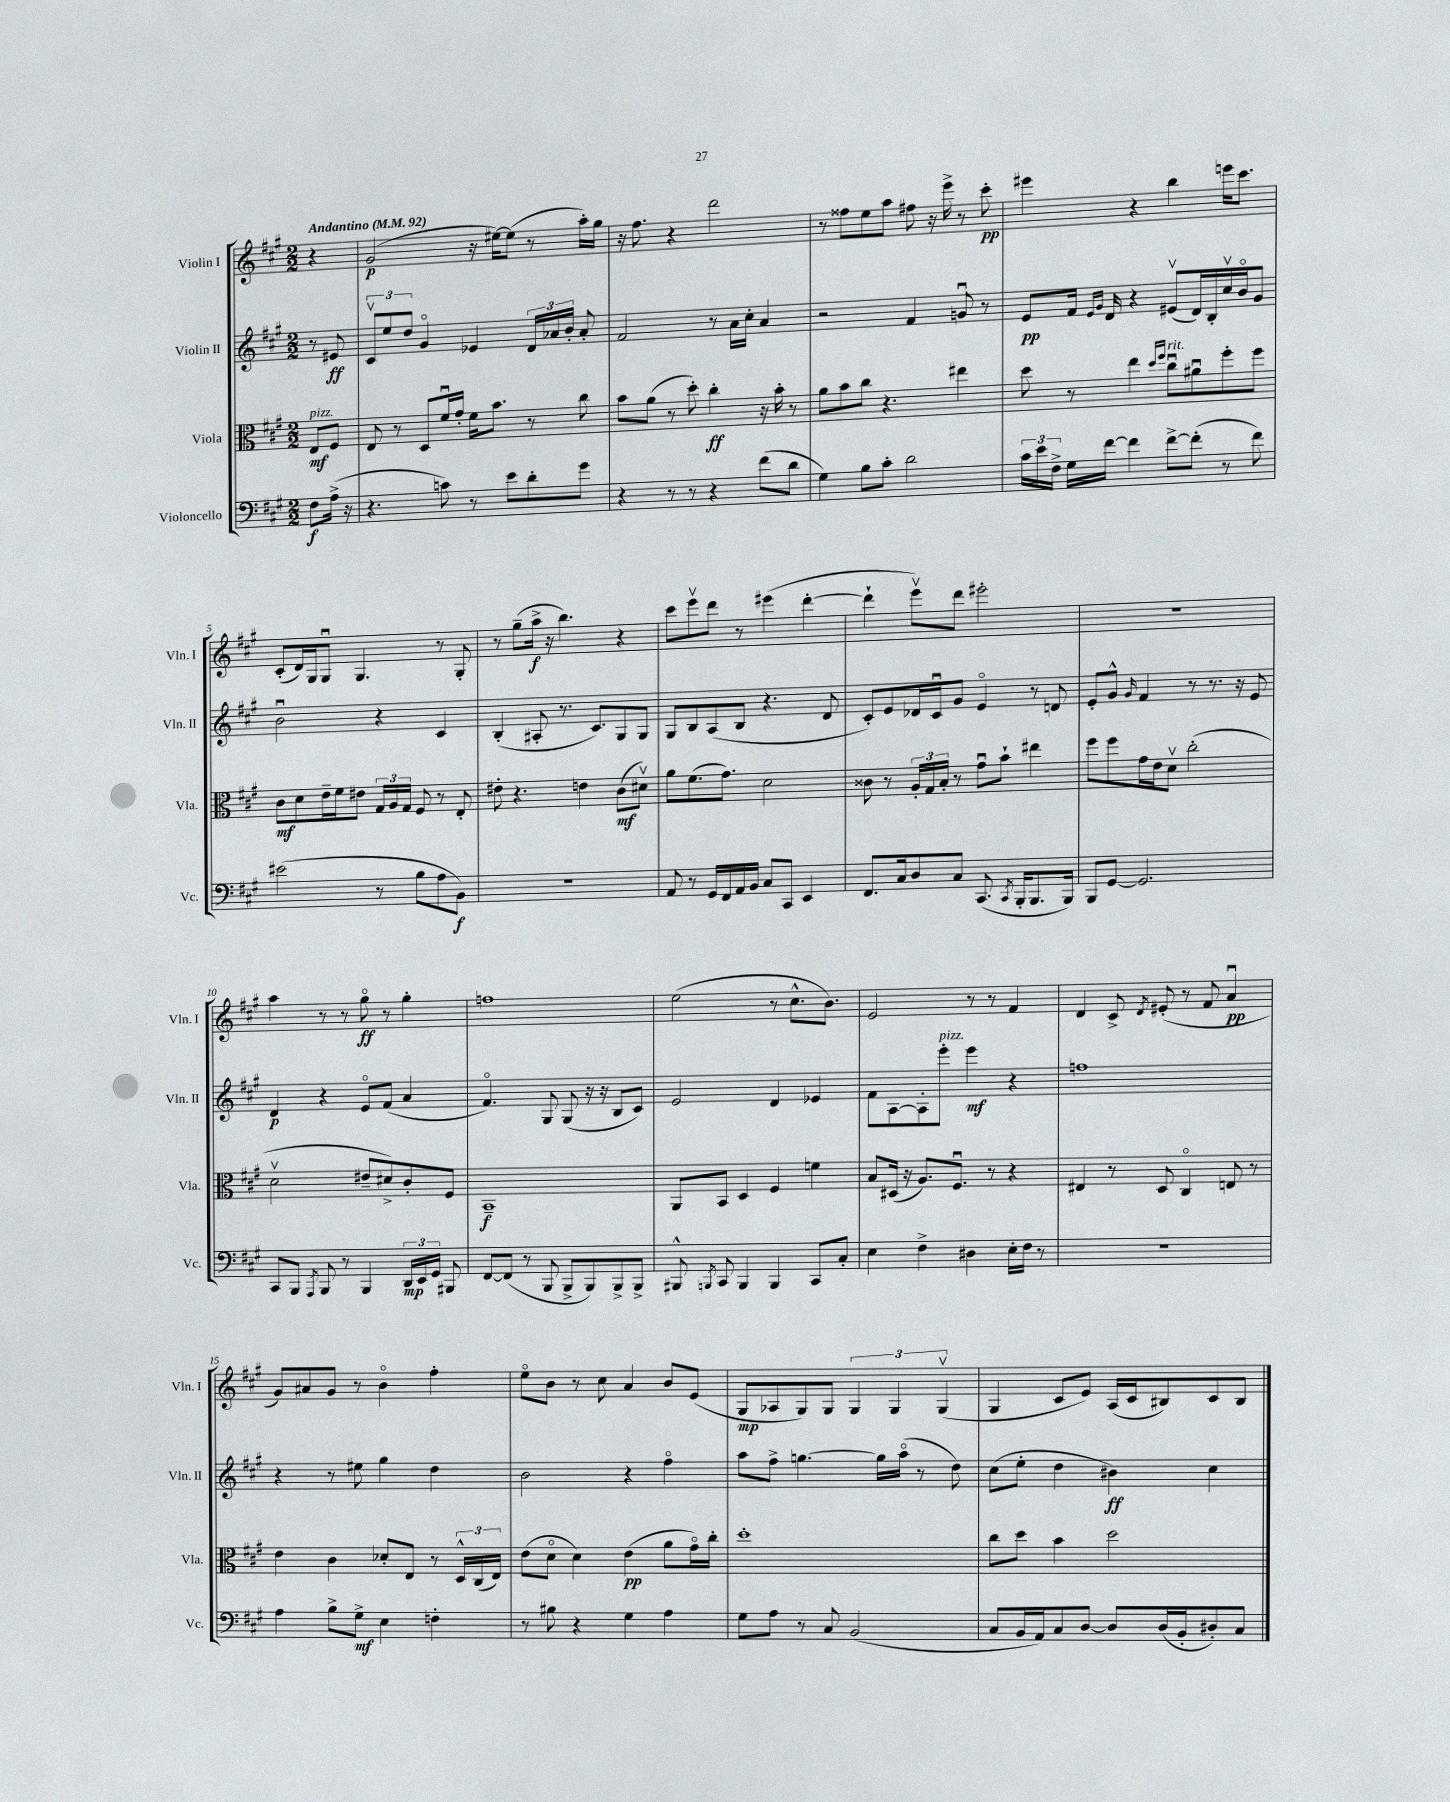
<<
\new StaffGroup <<
\new Staff = "s0" \with { instrumentName = "Violin I" shortInstrumentName = "Vln. I" } {
    \clef treble \key a \major \numericTimeSignature \time 2/2 \partial 4 \tempo "Andantino" 4 = 92
    \autoBeamOff r4 |
    gis'2\p( r16 eis''16[~) eis''8]( r8 a''16[-.) gis''16] |
    r16 fis''8. r4 d'''2 |
    r8 fisis''8[ e''8 a''8] fis''8 r16 e'''16-> r8 cis'''8-.\pp |
    eis'''4 r4 b''4 e'''16[ cis'''8.] |
    cis'8[-.( d'16) gis16 gis8]\downbow gis4. r8 gis8-. |
    r8 gis''8[--( a''16]->\f r16 b''4.) r4 |
    cis'''8[ e'''8\upbow d'''8] r8 eis'''4( d'''4~-. |
    d'''4-! e'''8[\upbow) d'''8] eis'''2-. |
    R1 |
    a''4 r8 r8 gis''8\flageolet\ff r8 gis''4-. |
    f''1 |
    e''2( r8 cis''8.[-^ b'8.]) |
    e'2 r8 r8 fis'4 |
    d'4 cis'8-> \acciaccatura { d'8 } eis'8-.( r8 fis'8 a'4\downbow\pp |
    gis'8[) ais'8 gis'8] r8 b'4\flageolet fis''4-. |
    e''8[\flageolet b'8] r8 cis''8 a'4 b'8[ e'8]( |
    gis8[\mp aes8 gis8) gis8] \tuplet 3/2 { gis4 gis4 gis4\upbow( } |
    gis4 cis'8[ e'8]) a16[( cis'16 bis8) cis'8 bis8] \bar "|." |
}
\new Staff = "s1" \with { instrumentName = "Violin II" shortInstrumentName = "Vln. II" } {
    \clef treble \key a \major \numericTimeSignature \time 2/2 \partial 4
    \autoBeamOff r8 eis'8\ff |
    \tuplet 3/2 { cis'8[\upbow e''8 d''8] } gis'4\flageolet ees'4 \tuplet 3/2 { d'16[ aes'16 b'16]-. } aes'8-. |
    fis'2 r8 a'16[ cis''16]-. a'4 |
    r2 fis'4 g'8\downbow r8 |
    e'8[\pp fis'16] \grace { e'16[ gis'16] } d'16 r4 eis'8[\upbow( d'16) b16-. cis''16\upbow b'16\flageolet gis'8] |
    b'2\downbow r4 cis'4 |
    b4-.( ais8-. r8. cis'8.[) gis8 gis8] |
    gis8[ b8 a8( b8] r4. d'8 |
    cis'8[-.) e'8 des'16 cis'16\downbow gis'8] e'4\flageolet r8 d'8 |
    e'8[-. gis'8]-^ \grace { gis'16 } fis'4 r8 r8. r16 e'8 |
    d'4\p r4 e'8[\flageolet fis'8]( a'4 |
    fis'4.\flageolet) gis8 gis8( r16 r16 b8[ cis'8]) |
    e'2 d'4 ees'4 |
    fis'8[ a8~ a8-. e'''8]-.^\markup { \italic "pizz." } e'''4\mf r4 |
    f''1 |
    r4 r8 eis''8 gis''4 d''4 |
    b'2 r4 fis''4\flageolet |
    a''8[ fis''8]-> g''4.~ g''16[ a''16]\flageolet( r8 d''8) |
    cis''8[( e''8]-. d''4 bis'4\ff) cis''4 \bar "|." |
}
\new Staff = "s2" \with { instrumentName = "Viola" shortInstrumentName = "Vla." } {
    \clef alto \key a \major \numericTimeSignature \time 2/2 \partial 4
    \autoBeamOff e8[\mf^\markup { \italic "pizz." } fis8] |
    e8 r8 d8[ fis'16\downbow gis'16]-. fis'16[ b'8.] r8 cis''8 |
    b'8[ a'8]( r8 d''8-.) cis''4-.\ff r16 b'16-. r8 |
    a'8[ b'8 cis''8] r4. eis''4 |
    d''8 r8 e''4 \grace { d''16[ fis''16] } cis''8[\downbow^\markup { \italic "rit." } ais'8\downbow fis''8-. fis''8] |
    cis'8[\mf d'8 e'16-- fis'16 eis'8] \tuplet 3/2 { gis16[ a16 gis16] } fis8 r8 e8-. |
    eis'8-. r4. e'4 cis'8[\mf( dis'8]\upbow) |
    a'8[ fis'8.( gis'8.]) d'2 |
    cisis'8 r8 \tuplet 3/2 { a16[-. gis16 b16]-. } r8 gis'8[\downbow b'8]-! eis''4 |
    fis''8[ fis''8 gis'16 e'16 d'8]\upbow cis''2-.( |
    d'2\upbow eis'8[-- dis'8->) cis'8-. fis8] |
    b,1--\f |
    a,8[ b,8] d4 fis4 f'4 |
    b8[ dis16]( r16 a8.[) fis8.]\downbow r8 r4 |
    eis4 r8 d8 cis4\flageolet e8 r8 |
    e'4 cis'4 des'8[-. e8] r8 \tuplet 3/2 { d16[-^ cis16( e16]) } |
    e'8[( d'8]\flageolet d'4) e'4\pp( a'8[ gis'16\flageolet) cis''16]-. |
    d''1-. |
    cis''8[ d''8] b'4 d''2 \bar "|." |
}
\new Staff = "s3" \with { instrumentName = "Violoncello" shortInstrumentName = "Vc." } {
    \clef bass \key a \major \numericTimeSignature \time 2/2 \partial 4
    \autoBeamOff fis8[\f a16]->( r16 |
    r4. c'8) r8 e'8[ d'8-. gis'8] |
    r4 r8 r8 r4 fis'8[( d'8] |
    gis4) b8[ cis'8]-. d'2 |
    \tuplet 3/2 { cis'16[ e'16 fis16]-> } gis16[ fis'16]~ fis'4 fis'8[~-> fis'8]-.( r8 fis'8) |
    eis'2( r8 b8[ a8 b,8]\f) |
    r1 |
    a,8 r8 gis,16[ fis,16 a,16 b,16] cis8[ cis,8] e,4 |
    fis,8.[ cis16 d8 cis8] cis,8.( \acciaccatura { cis,8 } b,,16[-. b,,8. b,,16]) |
    b,,8[ gis,8]~ gis,2. |
    cis,8[ b,,8] \acciaccatura { a,,8 } b,,8 r8 b,,4 \tuplet 3/2 { d,16[\mp e,16 gis,16] } bis,,8 |
    fis,8[~ fis,8]( r8 b,,8 b,,8[-> b,,8) b,,8-> b,,8]-> |
    bis,,8-^ \acciaccatura { b,,8 } cis,8 b,,4 b,,4 cis,8[ cis8]-. |
    e4 fis4-> dis4 e16[-. fis16] r8 |
    R1 |
    a4 b8[-> gis8]->\mf e4 f4-. |
    r8 bis8 r4 gis4 a4 |
    gis8[ a8] r8 cis8 b,2( |
    cis8[ b,16 a,16) cis8 d8]~ d8[ d16( b,16-. dis8-.) cis8] \bar "|." |
}
>>
>>
